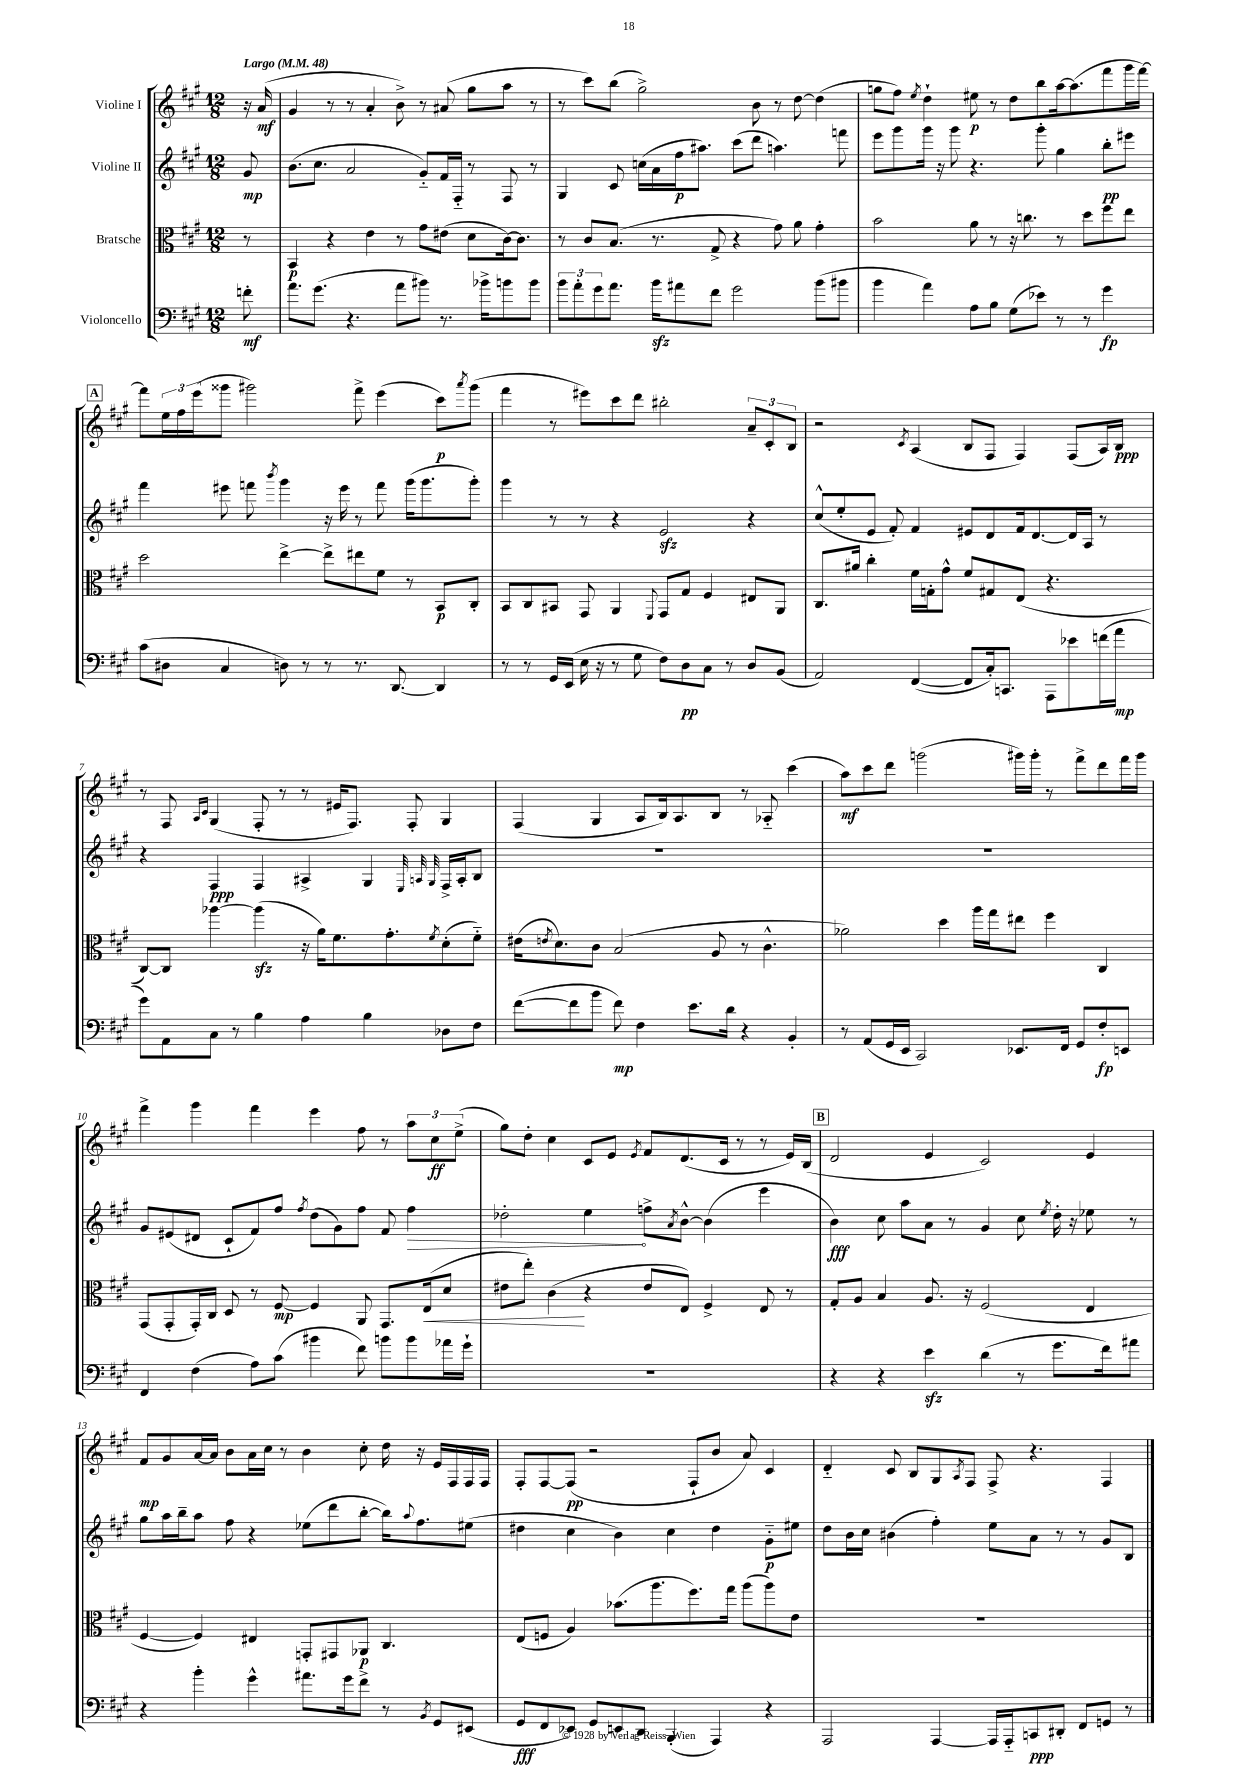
<<
\new StaffGroup <<
\new Staff = "s0" \with { instrumentName = "Violine I" } {
    \clef treble \key a \major \numericTimeSignature \time 12/8 \partial 8 \tempo "Largo" 4 = 48
    r16 a'16\mf( |
    gis'4 r8 r8 a'4-. b'8->) r8 ais'8( gis''8 a''8 r8 |
    r8 cis'''8) b''8( gis''2->) b'8 r8 d''8~ d''4( |
    g''8 fis''8) \acciaccatura { e''8 } d''4-! eis''8\p r8 d''8 b''8 a''16~ a''8.( fis'''8 gis'''16 fis'''16~) |
    \mark \markup { \box "A" } fis'''8 \tuplet 3/2 { e''16 fis''16 e'''16( } gisis'''8 gis'''2) fis'''8-> e'''4( cis'''8\p) \acciaccatura { a'''8 } gis'''8( |
    fis'''4 r8 eis'''8) cis'''8 d'''8 bis''2-. \tuplet 3/2 { a'8-- cis'8-. b8 } |
    r2 \acciaccatura { cis'8 } a4( b8 fis8 fis4) fis8( a16) b16\ppp |
    r8 fis8 \grace { a16 cis'16 } gis4( fis8-. r8 r8 eis'16 fis8.) fis8-. gis4 |
    fis4( gis4 a8 b16) a8. b8 r8 aes8-_ cis'''4( |
    a''8\mf) cis'''8 d'''8 g'''2( gis'''16) gis'''16-. r8 fis'''8-> d'''8 fis'''16 gis'''16 |
    fis'''4-> gis'''4 fis'''4 e'''4 fis''8 r8 \tuplet 3/2 { a''8 cis''8\ff e''8->( } |
    gis''8) d''8-. cis''4 cis'8 e'8 \acciaccatura { e'8 } fis'8 d'8.( cis'16 r8 r8 e'16) b16( |
    \mark \markup { \box "B" } d'2 e'4 cis'2) e'4 |
    fis'8\mp gis'8 a'16~ a'16 b'8 a'16 cis''16 r8 b'4 cis''8-. d''16 r16 e'16 fis16 fis16 fis16 |
    fis8-. fis8~ fis8\pp( r2 fis8-! b'8 a'8) cis'4 |
    d'4-_ cis'8 b8 gis8 \acciaccatura { a8 } fis8 fis8-> r4. fis4 \bar "|." |
}
\new Staff = "s1" \with { instrumentName = "Violine II" } {
    \clef treble \key a \major \numericTimeSignature \time 12/8 \partial 8
    gis'8\mp |
    b'8.( cis''8. a'2 gis'8-_) fis'16 fis16-_ r8 fis8 r8 |
    gis4 cis'8 c''16( a'16 fis''16\p ais''8.) cis'''8( d'''8 a''4.) f'''8 |
    e'''8 gis'''8 gis'''16 r16 gis'''8 r4. gis'''8-. gis''4 b''8-.\pp eis'''8 |
    \mark \markup { \box "A" } fis'''4 eis'''8 f'''8 \acciaccatura { b'''8 } gis'''4 r16 eis'''16 r8 f'''8 gis'''16( gis'''8. gis'''8-.) |
    gis'''4 r8 r8 r4 e'2\sfz r4 |
    cis''8-^( e''8-. e'8 fis'8-.) fis'4 eis'8 d'8 fis'16 d'8.~ d'16 a16 r8 |
    r4 fis4\ppp fis4 ais4-> gis4 \grace { e32 a32 gis32 } fis16-> a16-. b8 |
    R1. |
    R1. |
    gis'8 eis'8( dis'8 cis'8-! fis'8) fis''8 \acciaccatura { fis''8 } d''8( gis'8) fis''8 fis'8 \once \override Hairpin.circled-tip = ##t fis''4\> |
    des''2-. e''4\! f''8-> \acciaccatura { a'8 } b'8~-^ b'4( e'''4 |
    \mark \markup { \box "B" } b'4\fff) cis''8 a''8 a'8 r8 gis'4 cis''8 \acciaccatura { e''8 } d''16-. r16 ees''8 r8 |
    gis''8 a''16 b''16-- a''8 fis''8 r4 ees''8( d'''8 b''8~-. b''16) \appoggiatura { a''8 } fis''8. eis''8( |
    dis''4 cis''4 b'4) cis''4 dis''4 gis'8-_\p eis''8 |
    d''8 b'16 cis''16 bis'4( fis''4-.) e''8 a'8 r8 r8 gis'8 b8 \bar "|." |
}
\new Staff = "s2" \with { instrumentName = "Bratsche" } {
    \clef alto \key a \major \numericTimeSignature \time 12/8 \partial 8
    r8 |
    b,4\p r4 e'4 r8 gis'8 eis'8( d'8 cis'16~) cis'8. |
    r8 cis'8 b8.( r8. gis8-> r4 gis'8) a'8 gis'4-. |
    b'2 a'8 r8 r16 c''8. r8 d''8 fis''8 e''8 |
    \mark \markup { \box "A" } d''2 e''4~-> e''8-> eis''8 fis'8 r8 b,8\p cis8-. |
    b,8 cis8 bis,8 gis,8 a,4 \appoggiatura { fis,8 } gis,8 gis8 fis4 eis8 a,8 |
    cis8. ais'16 cis''4-. fis'16 g16-. gis'8-^ fis'8 gis8 e8( r4. |
    cis8~) cis8 aes''4~ aes''4\sfz( r16 a'16) fis'8. gis'8.-. \acciaccatura { fis'8 } d'8-.( fis'8-_) |
    eis'16( \acciaccatura { e'8 } d'8.) cis'8 b2( a8 r8 cis'4.-^ |
    aes'2) d''4 a''16 gis''16 eis''8 fis''4 cis4 |
    gis,8( gis,8-. gis,16-.) cis16 d8 r8 fis8~\mp fis4 a,8 gis,8. e16\<( d'8 |
    eis'8 e''8-.) cis'4\!( r4 eis'8 e8) fis4-> e8 r8 |
    \mark \markup { \box "B" } gis8-. a8 b4 a8. r16 fis2( e4 |
    fis4~ fis4) eis4 g,8-. gis,8 aes,8\p cis4. |
    e8( f8 a4) bes'8.( a''8. fis''8.) gis''16 a''8( a''8) e'8 |
    R1. \bar "|." |
}
\new Staff = "s3" \with { instrumentName = "Violoncello" } {
    \clef bass \key a \major \numericTimeSignature \time 12/8 \partial 8
    f'8-.\mf |
    a'8. gis'8.( r4. a'8 bis'8) r8. bes'16-> b'8 b'8 |
    \tuplet 3/2 { b'8 a'8-. gis'8 } a'8. b'16\sfz ais'8 fis'8 gis'2 b'8( bis'8 |
    b'4 a'4) a8 b8 gis8( ees'8) r8 r8 gis'4\fp |
    \mark \markup { \box "A" } cis'8( dis8 cis4 d8) r8 r8 r8. d,8.~ d,4 |
    r8 r8 gis,16 e,16( e16 r16 r8 gis8 fis8) d8\pp cis8 r8 d8 b,8( |
    a,2) fis,4~( fis,8 cis16-.) c,8. a,,8 ees'8 f'16( a'16\mp |
    gis'8) a,8 cis8 r8 b4 a4 b4 des8 fis8 |
    fis'8~( fis'8 b'8 fis'8\mp) fis4 e'8. d'16 r4 b,4-. |
    r8 a,8( gis,16 e,16 cis,2) ees,8. fis,16 gis,8 fis8-.\fp e,8 |
    fis,4 fis4( a8) cis'8( bis'4 fis'8) b'8 b'8 aes'16 gis'16-! |
    R1. |
    \mark \markup { \box "B" } r4 r4 e'4\sfz d'4( r8 gis'8. fis'16) ais'8 |
    r4 b'4-. gis'4-^ ais'8. gis'16 fis'8-> r8 \acciaccatura { b,8 } gis,8 eis,8( |
    gis,8\fff fis,8 ees,8) gis,8 e,8 d,8 b,,4-.( a,,4) r4 |
    a,,2 a,,4~ a,,16 a,,16-_ c,8\ppp dis,8-. fis,8 g,8 r8 \bar "|." |
}
>>
>>
